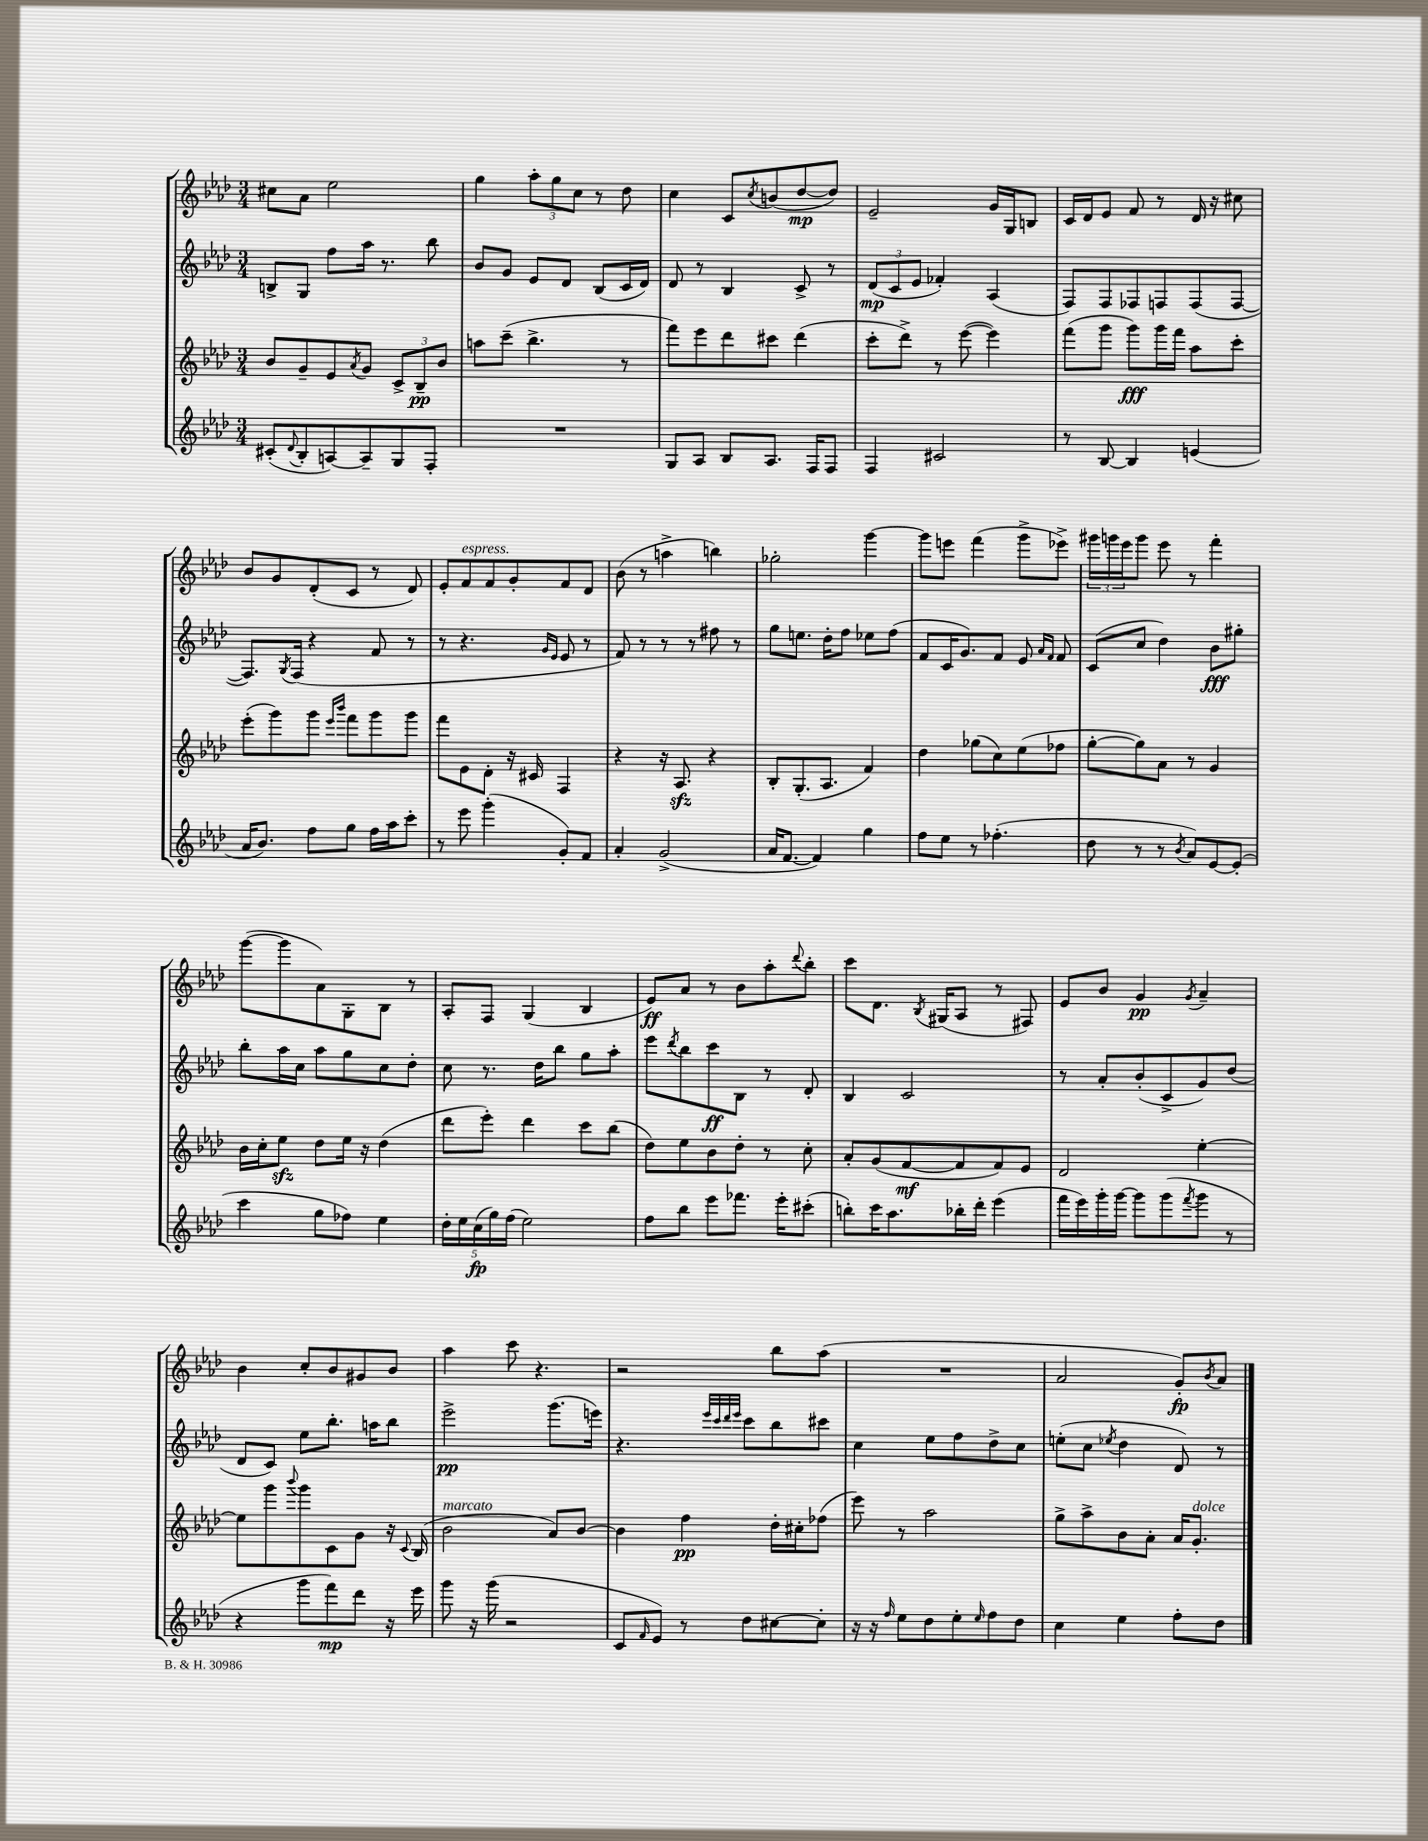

**kern	**kern	**kern	**kern
*staff4	*staff3	*staff2	*staff1
*clefG2	*clefG2	*clefG2	*clefG2
*k[b-e-a-d-]	*k[b-e-a-d-]	*k[b-e-a-d-]	*k[b-e-a-d-]
*M3/4	*M3/4	*M3/4	*M3/4
(8c#'/L	8b-/L	8B^/L	8cc#\L
8qqd-/	.	.	.
8B-'/	8g~/	8G/J	8a-\J
[8A/)	8e-/	8ff\L	2ee-\
.	8qa-/	.	.
8A~/]	8g/J	16aa-\Jk	.
.	.	8.r	.
8G/	12c^/L	.	.
.	12B-~/	.	.
8F'/J	.	8bb-\	.
.	12b-/J	.	.
=	=	=	=
2.r	8aa\L	8b-/L	4gg\
.	(8ccc~\J	8g/J	.
.	4.bb-^\	8e-/L	12aa-'\L
.	.	.	12gg\
.	.	8d-/J	.
.	.	.	12cc\J
.	.	(8B-/L	8r
.	8r	16c/L	8dd-\
.	.	16d-/JJ)	.
=	=	=	=
8G/L	8fff\L)	8d-/	4cc\
8A-/J	8eee-\	8r	.
8B-/L	8ddd-\	4B-/	8c/L
.	.	.	8qcc/
8.A-/J	8ccc#\J	.	(8b/
.	(4ddd-\	8c^/	[8dd-/
16F/LK	.	.	.
8F/J	.	8r	8dd-/]J)
=	=	=	=
4F/	8ccc'\L	(12d-/L	2e-~/
.	.	12c/	.
.	8ddd-^\J)	.	.
.	.	12e-/J	.
2c#/	8r	4f-'/)	.
.	([8eee-\	.	.
.	4eee-\])	(4A-/	16g/LL
.	.	.	16G/J
.	.	.	8B/J
=	=	=	=
8r	(8fff\L	8F/L)	16c/LL
.	.	.	16d-/J
[8B-/	8ggg\J	8F/	8e-/J
4B-/]	8ggg\L)	8F-/	8f/
.	16ggg\L	8F/	8r
.	16fff\JJ	.	.
(4e/	8aa-\L	(8F/	16d-/
.	.	.	16r
.	8ccc'\J	[8F/J	8cc#\
=	=	=	=
16a-/LK	(8eee-'\L	8.F/]L)	8b-/L
8.b-/J)	.	.	.
.	8ggg\)	.	8g/
.	.	8qG/	.
.	.	(16F/Jk	.
8ff\L	8ggg\J	4r	(8d-'/
.	16qqeee-/LL	.	.
.	16qqbbb-/JJ	.	.
8gg\J	8fff\L	.	8c/J
16ff\LL	8ggg\	8f/	8r
16aa-\J	.	.	.
8ccc'\J	8ggg\J	8r	8d-/)
=	=	=	=
8r	8fff\L	8r	8e-'/L
8eee-\	8e-\	4.r	8f/
(4ggg'\	8d-'\J	.	8f/
.	16r	.	8g'/
.	16c#/	.	.
.	.	16qqg/LL	.
.	.	16qqe-/JJ	.
8g'/L)	4F/	8e-/	8f/
8f/J	.	8r	8d-/J
=	=	=	=
4a-'/	4r	8f/)	(8b-\
.	.	8r	8r
(2g^/	16r	8r	4aa^\
.	8.A-/	.	.
.	.	8r	.
.	4r	8ff#\	4bb\)
.	.	8r	.
=	=	=	=
16a-/LK	8B-'/L	8gg\L	2gg-'\
[8.f/J	.	.	.
.	(8.G'/	8.ee\J	.
4f/])	.	.	.
.	8.A-/J	16dd-'\LK	.
.	.	8ff\J	.
4gg\	4f/)	8ee-\L	[4ggg\
.	.	(8ff\J	.
=	=	=	=
8ff\L	4dd-\	8f/L	8ggg\]L
8ee-\J	.	16c/K	8eee\J
.	.	8.g/)	.
8r	(8gg-\L	.	(4fff\
(4.ff-'\	8cc\)	8f/J	.
.	(8ee-\	8e-/	8ggg^\L
.	.	16qqa-/LL	.
.	.	16qqf/JJ	.
.	8ff-\J	8f/	8eee-^\J)
=	=	=	=
8dd-\	[8gg'\L	(8c/L	24ggg#\LL
.	.	.	24ggg\
.	.	.	24eee-\J
8r	8gg\])	8cc/J	8ggg\J
8r	8a-\J	4dd-\)	8eee-\
8qb-/	.	.	.
8a-/L)	8r	.	8r
[8e-/	4g/	8b-\L	4fff'\
(8e-'/]J	.	8gg#'\J	.
=	=	=	=
4ccc\	16b-\LL	8bb-'\L	([8ggg\L
.	16cc'\J	.	.
.	8ee-\J	16aa-\L	8ggg\]
.	.	16cc\JJ	.
8gg\L	8dd-\L	8aa-\L	8a-\)
8ff-\J)	16ee-\Jk	8gg\	8G'\
.	16r	.	.
4ee-\	(4dd-\	8cc\	8B-\J
.	.	8dd-'\J	8r
=	=	=	=
20dd-'\LL	8ddd-\L	8cc\	8A-'/L
20ee-\	.	.	.
(20cc\	.	.	.
.	8eee-'\J)	8.r	8F/J
20gg\)	.	.	.
(20ff\JJ	.	.	.
2ee-\)	4ddd-\	.	(4G/
.	.	16dd-\LK	.
.	.	8bb-\J	.
.	8ccc\L	8gg\L	4B-/
.	(8bb-\J	8aa-'\J	.
=	=	=	=
8ff\L	8dd-\L)	8eee-\L	8e-/L)
.	.	8qddd-/	.
8bb-\J	8ee-\	8bb-\	8a-/J
8eee-\L	8b-\	8ccc\	8r
8.fff-\J	8dd-'\J	8B-\J	8b-\L
.	8r	8r	8aa-'\
16eee-'\LK	.	.	.
.	.	.	8qqddd-/
(8ccc#'\J	8cc'\	8d-'/	8bb-'\J
=	=	=	=
8bb'\L)	8a-'/L	4B-/	8ccc\L
16ccc\K	(8g/	.	8.d-\J
8.aa-\	.	.	.
.	[8f/	2c/	.
.	.	.	8qB-/
.	.	.	(16G#/LK
16bb-'\L	8f/]	.	8A-/J
16ddd-'\JJ	.	.	.
(4eee-\	8f/)	.	8r
.	8e-/J	.	8F#/)
=	=	=	=
16fff\LL	2d-/	8r	8e-/L
16eee-\)	.	.	.
16ggg'\	.	8a-'/L	8b-/J
[16ggg\JJ	.	.	.
8ggg\]L	.	(8b-'/	4g/
(8ggg\	.	8c^/	.
8qfff/	.	.	8qg/
8ggg\J	[4ee-'\	8g/)	4a-~/
8r	.	(8dd-/J	.
=	=	=	=
4r	8ee-\]L	8d-/L	4b-\
.	8ggg\	8c/J)	.
.	8qqbbb-/	.	.
8ggg\L	8ggg\	8ee-\L	8cc'/L
8fff\)	8c\	8.bb-'\J	8b-/
8ddd-\J	8g\J	.	8g#/
.	.	16aa\LK	.
16r	16r	8bb-\J	8b-/J
.	8qqc/	.	.
16eee-\	(16B-/	.	.
=	=	=	=
8ggg\	2b-\	2eee-^\	4aa-\
16r	.	.	.
(16ggg\	.	.	.
2r	.	.	8ccc\
.	.	.	4.r
.	8a-/L)	(8.ggg\L	.
.	[8b-/J	.	.
.	.	16eee\Jk)	.
=	=	=	=
8c/L	4b-\]	4.r	2r
16qqf/	.	.	.
8e-/J)	.	.	.
8r	4ff\	.	.
.	.	32qqeee-/LLL	.
.	.	32qqccc/	.
.	.	32qqddd-/	.
.	.	32qqeee-/JJJ	.
8dd-\L	.	8ccc\L	.
[8cc#\	16dd-'\LL	8bb-\	8bb-\L
.	16cc#'\J	.	.
8cc#'\]J	(8ff-\J	8ccc#\J	(8aa-\J
=	=	=	=
16r	8eee-\)	4cc\	2.r
16r	.	.	.
16qqff/	.	.	.
8ee-\L	8r	.	.
8dd-\	2aa-\	8ee-\L	.
8ee-'\	.	8ff\	.
16qqee-/	.	.	.
8ff\	.	8dd-^\	.
8dd-\J	.	8cc\J	.
=	=	=	=
4cc\	8gg^\L	(8ee'\L	2a-/
.	8aa-^\	8cc\J	.
.	.	8qee-/	.
4ee-\	8b-\	4dd-\	.
.	8a-'\J	.	.
8ff'\L	16a-/LK	8d-/)	8g'/L)
.	8.g'/J	.	.
.	.	.	8qb-/
8dd-\J	.	8r	8a-/J
==	==	==	==
*-	*-	*-	*-
